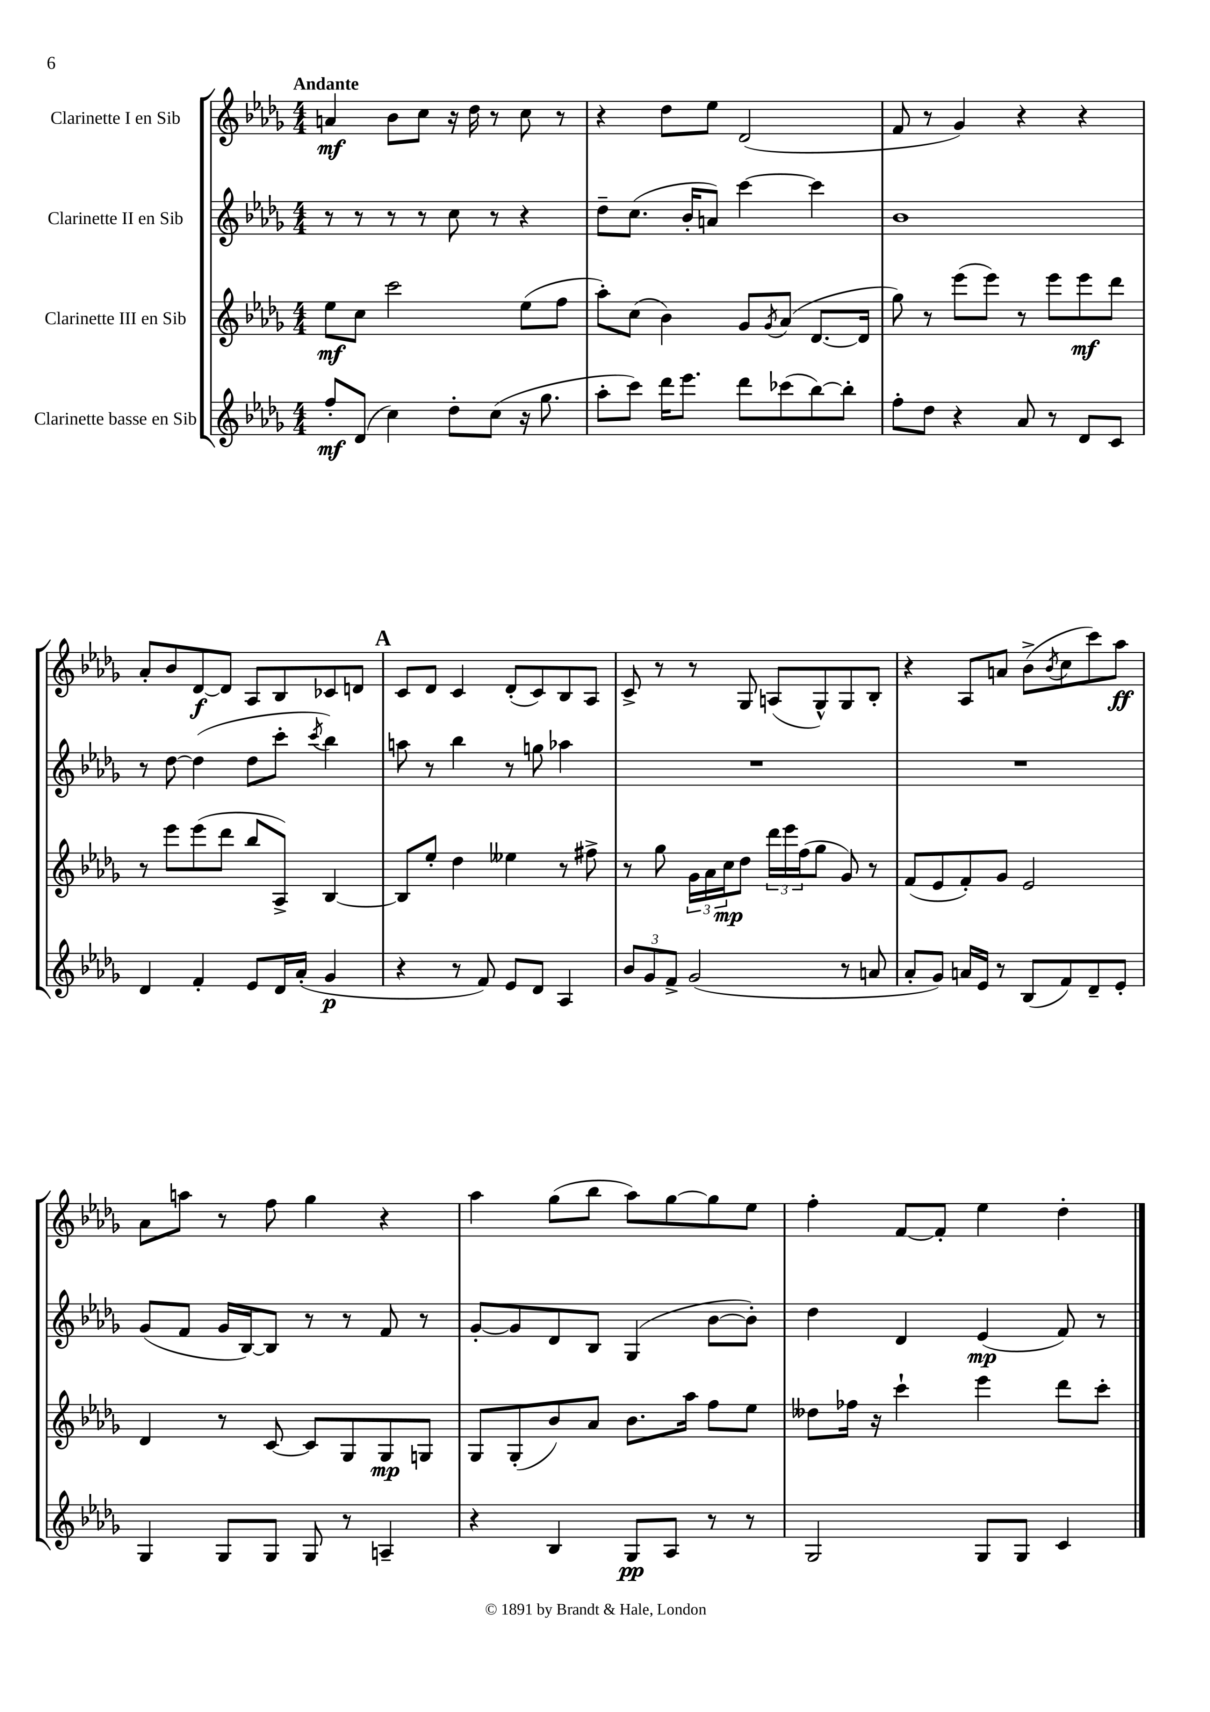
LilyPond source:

<<
\new StaffGroup <<
\new Staff = "s0" \with { instrumentName = "Clarinette I en Sib" } {
    \clef treble \key des \major \numericTimeSignature \time 4/4 \tempo "Andante"
    a'4\mf bes'8 c''8 r16 des''16 r8 c''8 r8 |
    r4 des''8 ees''8 des'2( |
    f'8 r8 ges'4) r4 r4 |
    aes'8-. bes'8 des'8~\f des'8 aes8 bes8 ces'8 d'8 |
    \mark \markup { \bold "A" } c'8 des'8 c'4 des'8-.( c'8) bes8 aes8 |
    c'8-> r8 r8 ges8 a8( ges8-^) ges8 bes8-. |
    r4 aes8 a'8 bes'8->( \acciaccatura { bes'8 } c''8 c'''8) aes''8\ff |
    aes'8 a''8 r8 f''8 ges''4 r4 |
    aes''4 ges''8( bes''8 aes''8) ges''8~ ges''8 ees''8 |
    f''4-. f'8~ f'8-. ees''4 des''4-. \bar "|." |
}
\new Staff = "s1" \with { instrumentName = "Clarinette II en Sib" } {
    \clef treble \key des \major \numericTimeSignature \time 4/4
    r8 r8 r8 r8 c''8 r8 r4 |
    des''8-- c''8.( bes'16-. a'8) c'''4~ c'''4 |
    bes'1 |
    r8 des''8~ des''4( des''8 c'''8-. \acciaccatura { c'''8 } bes''4) |
    \mark \markup { \bold "A" } a''8 r8 bes''4 r8 g''8 aes''4 |
    R1 |
    R1 |
    ges'8( f'8 ges'16 bes16~) bes8 r8 r8 f'8 r8 |
    ges'8~-. ges'8 des'8 bes8 ges4( bes'8~ bes'8-.) |
    des''4 des'4 ees'4\mp( f'8) r8 \bar "|." |
}
\new Staff = "s2" \with { instrumentName = "Clarinette III en Sib" } {
    \clef treble \key des \major \numericTimeSignature \time 4/4
    ees''8\mf c''8 c'''2 ees''8( f''8 |
    aes''8-.) c''8( bes'4) ges'8 \acciaccatura { ges'8 } aes'8( des'8.~ des'16 |
    ges''8) r8 ees'''8( ees'''8) r8 ees'''8 ees'''8\mf des'''8 |
    r8 ees'''8 ees'''8( des'''8 bes''8 aes8->) bes4~ |
    \mark \markup { \bold "A" } bes8 ees''8-. des''4 eeses''4 r8 fis''8-> |
    r8 ges''8 \tuplet 3/2 { ges'16 aes'16 c''16\mp } des''8 \tuplet 3/2 { des'''16 ees'''16 f''16( } ges''8 ges'8) r8 |
    f'8( ees'8 f'8-.) ges'8 ees'2 |
    des'4 r8 c'8~ c'8 ges8 ges8\mp g8 |
    ges8 ges8-.( bes'8) aes'8 bes'8. aes''16 f''8 ees''8 |
    deses''8 fes''16 r16 c'''4-! ees'''4 des'''8 c'''8-. \bar "|." |
}
\new Staff = "s3" \with { instrumentName = "Clarinette basse en Sib" } {
    \clef treble \key des \major \numericTimeSignature \time 4/4
    f''8-.\mf des'8( c''4) des''8-. c''8( r16 ges''8. |
    aes''8-. c'''8) des'''16 ees'''8. des'''8 ces'''8( bes''8~) bes''8-. |
    f''8-. des''8 r4 aes'8 r8 des'8 c'8 |
    des'4 f'4-. ees'8 des'16 aes'16-.( ges'4\p |
    \mark \markup { \bold "A" } r4 r8 f'8) ees'8 des'8 aes4 |
    \tuplet 3/2 { bes'8 ges'8 f'8-> } ges'2( r8 a'8 |
    aes'8-. ges'8) a'16 ees'16 r8 bes8( f'8) des'8-- ees'8-. |
    ges4 ges8 ges8 ges8 r8 a4-- |
    r4 bes4 ges8\pp aes8 r8 r8 |
    ges2 ges8 ges8 c'4 \bar "|." |
}
>>
>>
\layout { \context { \Score \remove "Bar_number_engraver" } }
